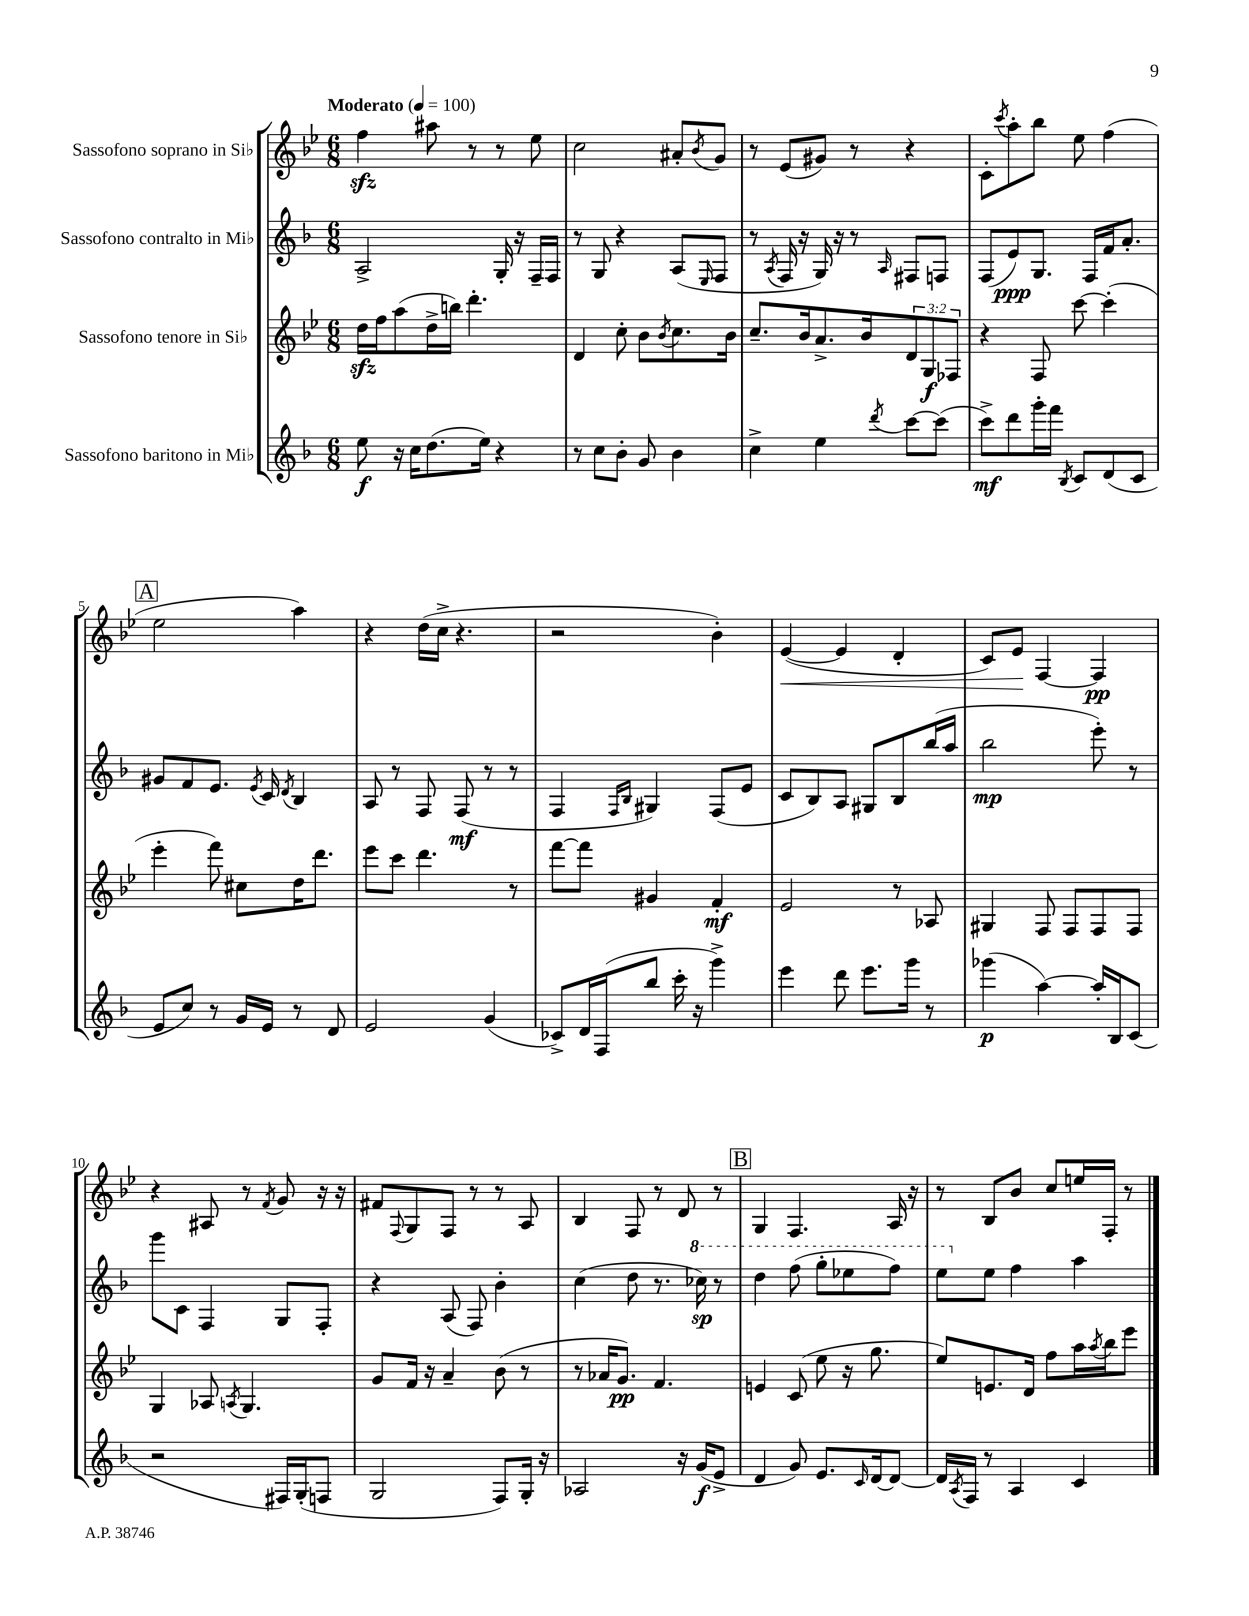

**kern	**kern	**kern	**kern
*staff4	*staff3	*staff2	*staff1
*clefG2	*clefG2	*clefG2	*clefG2
*k[b-]	*k[b-e-]	*k[b-]	*k[b-e-]
*M6/8	*M6/8	*M6/8	*M6/8
*MM100	*MM100	*MM100	*MM100
8ee\	16dd\LL	2A^/	4ff\
.	16ff\J	.	.
16r	(8aa\	.	.
16cc\LK	.	.	.
(8.dd\	16dd^\L	.	8aa#\
.	16bb\JJ)	.	.
.	4.ddd'\	.	8r
16ee\Jk)	.	.	.
4r	.	16G'/	8r
.	.	16r	.
.	.	16F~/LL	8ee-\
.	.	16F/JJ	.
=	=	=	=
8r	4d/	8r	2cc\
8cc\L	.	8G/	.
8b-'\J	8cc'\	4r	.
8g/	8b-\L	.	.
.	8qb-/	.	.
4b-\	8.cc\	(8A/L	8a#'/L
.	.	16qqE/	8qb-/
.	.	8F/J	8g/J
.	16b-\Jk	.	.
=	=	=	=
4cc^\	8.cc~/L	8r	8r
.	.	8qA/	.
.	.	16F/	(8e-/L
.	16b-/k	16r	.
4ee\	8.a^/	16G/)	8g#/J)
.	.	16r	.
.	.	8r	8r
.	16b-/k	.	.
8qddd/	.	16qqA/	.
[8ccc\L	12d/	8F#/L	4r
.	12G/	.	.
(8ccc\]J	.	8F/J	.
.	12F-/J	.	.
=	=	=	=
8ccc^\L)	4r	(8F/L	8c'\L
.	.	.	8qccc/
8ddd\	.	8e/)	8aa'\
16ggg'\L	8F/	8.G/J	8bb-\J
16fff\JJ	.	.	.
8qB-/	.	.	.
8c/L	[8ccc\	.	8ee-\
.	.	16F/LL	.
(8d/	(4ccc'\]	16f/J	(4ff\
.	.	8.a'/J	.
8c/J	.	.	.
=	=	=	=
8e/L	4eee-'\	8g#/L	2ee-\
8cc/J)	.	8f/	.
8r	8fff\)	8.e/J	.
16g/LL	8cc#\L	.	.
.	.	8qe/	.
16e/JJ	.	16c/	.
.	.	8qd/	.
8r	16dd\K	4B-/	4aa\)
.	8.ddd\J	.	.
8d/	.	.	.
=	=	=	=
2e/	8eee-\L	8A/	4r
.	8ccc\J	8r	.
.	4.ddd\	8F/	(16dd\LL
.	.	.	16cc^\JJ
.	.	(8F/	4.r
(4g/	.	8r	.
.	8r	8r	.
=	=	=	=
8c-^/L)	[8fff\L	4F/	2r
16d/L	8fff\]J	.	.
(16F/J	.	.	.
.	.	16qqF/LL	.
.	.	16qqB-/JJ	.
8bb-/J	4g#/	4G#/)	.
16ccc'\	.	.	.
16r	.	.	.
4ggg^\)	4f'/	(8F/L	4b-'\)
.	.	8e/J	.
=	=	=	=
4eee\	2e-/	8c/L	([4e-/
.	.	8B-/)	.
8ddd\	.	8A/J	4e-/]
8.eee\L	.	8G#/L	.
.	8r	8B-/	4d'/
16ggg\Jk	.	.	.
8r	8A-/	(16bb-/L	.
.	.	16aa/JJ	.
=	=	=	=
(4ggg-\	4G#/	2bb-\	8c/L)
.	.	.	8e-/J
[4aa\)	8F/	.	[4F/
.	8F/L	.	.
16aa'/]LL	8F/	8eee'\)	4F/]
16B-/J	.	.	.
(8c/J	8F/J	8r	.
=	=	=	=
2r	4G/	8ggg\L	4r
.	.	8c\J	.
.	8A-/	4F/	8A#/
.	8qA/	.	.
.	4.G/	.	8r
.	.	.	8qf/
16F#/LL)	.	8G/L	8g/
(16G'/J	.	.	.
8F/J	.	8F'/J	16r
.	.	.	16r
=	=	=	=
2G/	8g/L	4r	8f#/L
.	.	.	8qqF/
.	16f/Jk	.	8G/
.	16r	.	.
.	4a~/	(8A/	8F/J
.	.	8F/)	8r
8F/L)	(8b-\	4b-'\	8r
16G'/Jk	8r	.	8A/
16r	.	.	.
=	=	=	=
2A-/	8r	(4cc\	4B-/
.	16a-/LK	.	.
.	8.g/J)	.	.
.	.	8dd\	8F/
.	4.f/	8.r	8r
16r	.	.	8d/
(16g/LK	.	16ccc-\)	.
8e^/J	.	8r	8r
=	=	=	=
4d/	4e/	4ddd\	4G/
8g/)	(8c/	(8fff\	4.F/
8.e/L	8ee-\	8ggg'\L	.
.	16r	8eee-\	.
16qqc/	.	.	.
[16d/k	8.gg\	.	.
8d/_J	.	8fff\J)	16A/
.	.	.	16r
=	=	=	=
16d/]LL	8ee-/L)	8eee\L	8r
8qA/	.	.	.
16F/JJ	.	.	.
8r	8.e/	8ee\J	8B-/L
4A/	.	4ff\	8b-/J
.	16d/Jk	.	.
.	8ff\L	.	8cc/L
4c/	16aa\L	4aa\	16ee/L
.	8qaa/	.	.
.	16bb-\J	.	16F'/JJ
.	8eee-\J	.	8r
==	==	==	==
*-	*-	*-	*-
